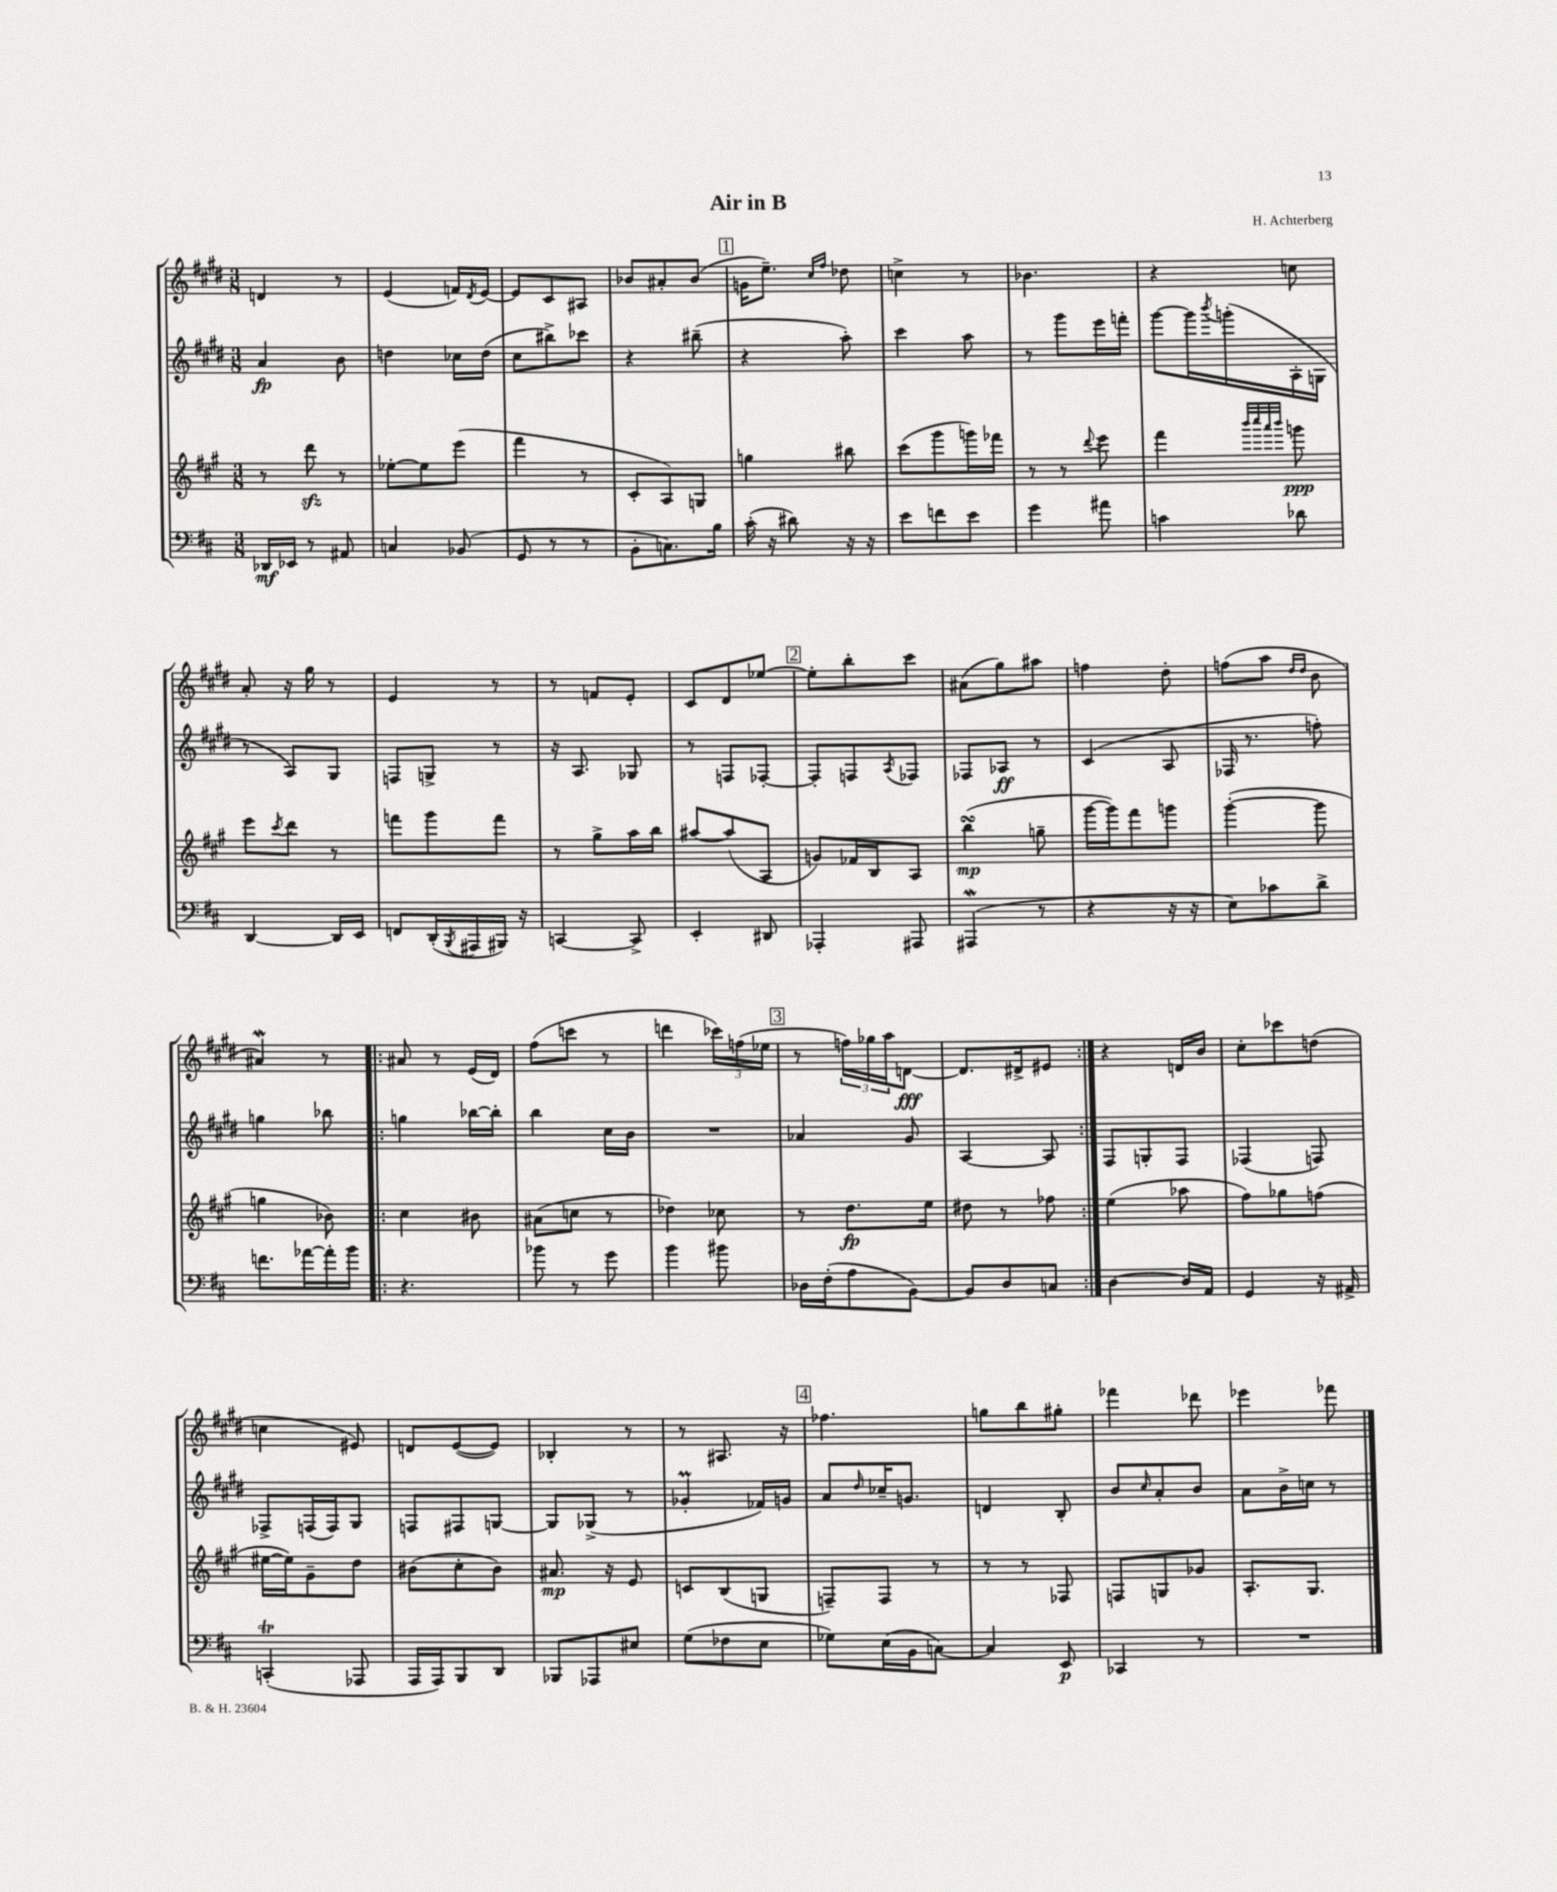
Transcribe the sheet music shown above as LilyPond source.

\header { title = "Air in B" composer = "H. Achterberg" }
<<
\new StaffGroup <<
\new Staff = "s0" {
    \clef treble \key e \major \numericTimeSignature \time 3/8
    d'4 r8 |
    e'4( f'16) \acciaccatura { dis'8 } e'16~ |
    e'8 cis'8 ais8 |
    bes'8 ais'8-. bes'8( |
    \mark \markup { \box "1" } g'16 e''8.--) \grace { cis''16 fis''16 } des''8 |
    c''4-> r8 |
    bes'4. |
    r4 c''8 |
    a'8-. r16 gis''16 r8 |
    e'4 r8 |
    r8 f'8 e'8-. |
    cis'8 dis'8 ees''8~ |
    \mark \markup { \box "2" } ees''8-. b''8-. cis'''8 |
    ais'8( gis''8) ais''8 |
    f''4 dis''8-. |
    f''8( a''8 \grace { dis''16 dis''16 } b'8 |
    ais'4\mordent) r8 |
    \repeat volta 2 { ais'8 r8 e'16( dis'16) |
    fis''8( c'''8 r8 |
    d'''4 \tuplet 3/2 { ces'''16) f''16( ees''16 } |
    \mark \markup { \box "3" } r8 \tuplet 3/2 { f''16) ges''16 a''16 } d'8~\fff |
    d'8. dis'16-> eis'8 | }
    r4 d'16 b'16 |
    cis''8-. ces'''8 d''8( |
    c''4 eis'8) |
    d'8 e'8~( e'8) |
    bes4-. r8 |
    r8 ais8. r16 |
    \mark \markup { \box "4" } fes''4. |
    g''8 b''8 gis''8-. |
    fes'''4 des'''8 |
    ees'''4 fes'''8 \bar "|." |
}
\new Staff = "s1" {
    \clef treble \key e \major \numericTimeSignature \time 3/8
    a'4\fp b'8 |
    d''4 ces''16 d''16( |
    cis''8 bis''8->) ces'''8 |
    r4 bis''8--( |
    \mark \markup { \box "1" } r4 a''8-.) |
    cis'''4 a''8 |
    r8 gis'''8 e'''16 f'''16-. |
    gis'''8~ gis'''16 \acciaccatura { b'''8 } g'''16-.( a16-. g16 |
    r8 a8) gis8 |
    f8 g8-> r8 |
    r16 a8. ges8 |
    r8 f8 fes8~-. |
    \mark \markup { \box "2" } fes8-. f8 \acciaccatura { a8 } fes8 |
    fes8 aes8\ff r8 |
    cis'4( a8 |
    fes16 r8. f''8-.) |
    g''4 bes''8 |
    \repeat volta 2 { g''4 bes''16~ bes''16-. |
    b''4 cis''16 b'16 |
    R4. |
    \mark \markup { \box "3" } aes'4 gis'8 |
    a4~ a8 | }
    fis8 g8-. fis8 |
    fes4( f8) |
    fes8-> f16( f16) gis8 |
    f8 fis8 g8~ |
    g8 ges8->( r8 |
    ges'4-.\prall fes'16) g'16 |
    \mark \markup { \box "4" } a'8 \grace { dis''16 } ces''16-- g'8. |
    d'4 b8-. |
    b'8 \grace { cis''16 } a'8-. b'8 |
    a'8 b'16-> c''16 r8 \bar "|." |
}
\new Staff = "s2" {
    \clef treble \key a \major \numericTimeSignature \time 3/8
    r8 d'''8\sfz r8 |
    ees''8~-. ees''8 e'''8( |
    fis'''4 r8 |
    cis'8-. a8) g8 |
    \mark \markup { \box "1" } g''4 bis''8 |
    cis'''8( gis'''8 g'''16) fes'''16 |
    r8 r8 \appoggiatura { d'''8 } e'''8 |
    fis'''4 \grace { b'''32 cis''''32 a'''32 b'''32 } g'''8\ppp |
    e'''8 \acciaccatura { cis'''8 } d'''8 r8 |
    f'''8 gis'''8 f'''8 |
    r8 gis''8-> a''16 b''16 |
    ais''8~ ais''8( a8 |
    \mark \markup { \box "2" } g'8) fes'16 b16 a8 |
    b''4\turn\mp( g''8-- |
    gis'''16~ gis'''16) fis'''8 g'''8 |
    gis'''4~-.( gis'''8 |
    g''4 bes'8) |
    \repeat volta 2 { cis''4 bis'8 |
    ais'8( c''8 r8 |
    des''4) ces''8 |
    \mark \markup { \box "3" } r8 d''8.\fp e''16 |
    dis''8 r8 fes''8 | }
    e''4( aes''8 |
    fis''8) ges''8 f''8( |
    eis''16~ eis''16) gis'8-- d''8 |
    bis'8( cis''8-. bis'8) |
    ais'8.\mp r16 e'8 |
    c'8 b8( g8 |
    \mark \markup { \box "4" } f8--) f8 r8 |
    r8 r8 fes8 |
    f8 g8 ges'8 |
    a8.-. gis8. \bar "|." |
}
\new Staff = "s3" {
    \clef bass \key d \major \numericTimeSignature \time 3/8
    des,16\mf ees,16 r8 ais,8 |
    c4 bes,8( |
    g,8 r8 r8 |
    b,8-. c8.) b16 |
    \mark \markup { \box "1" } cis'16-.( r16 dis'8) r16 r16 |
    e'8 f'8 e'8 |
    g'4 ais'8 |
    c'4 des'8 |
    d,4~ d,16 e,16 |
    f,8 d,16-.( \acciaccatura { b,,8 } ais,,16 bis,,16) r16 |
    c,4~ c,8-> |
    e,4-. dis,8 |
    \mark \markup { \box "2" } aes,,4-. ais,,8 |
    ais,,4\mordent( r8 |
    r4 r16 r16 |
    e8) ces'8 d'8-> |
    f'8. aes'16~ aes'16-. b'16 |
    \repeat volta 2 { r4. |
    bes'8 r8 g'8 |
    b'4 bis'8 |
    \mark \markup { \box "3" } des16 fis16-.( a8 b,8~) |
    b,8 d8 c8 | }
    d4~ d16 a,16 |
    g,4 r16 ais,16-> |
    c,4-.\trill( aes,,8 |
    a,,16 a,,16) b,,8 d,8 |
    bes,,8 aes,,8 eis8 |
    g8( fes8 e8 |
    \mark \markup { \box "4" } ges8) e16( b,16 c8~) |
    c4 e,8\p |
    ces,4 r8 |
    R4. \bar "|." |
}
>>
>>
\layout { \context { \Score \remove "Bar_number_engraver" } }
